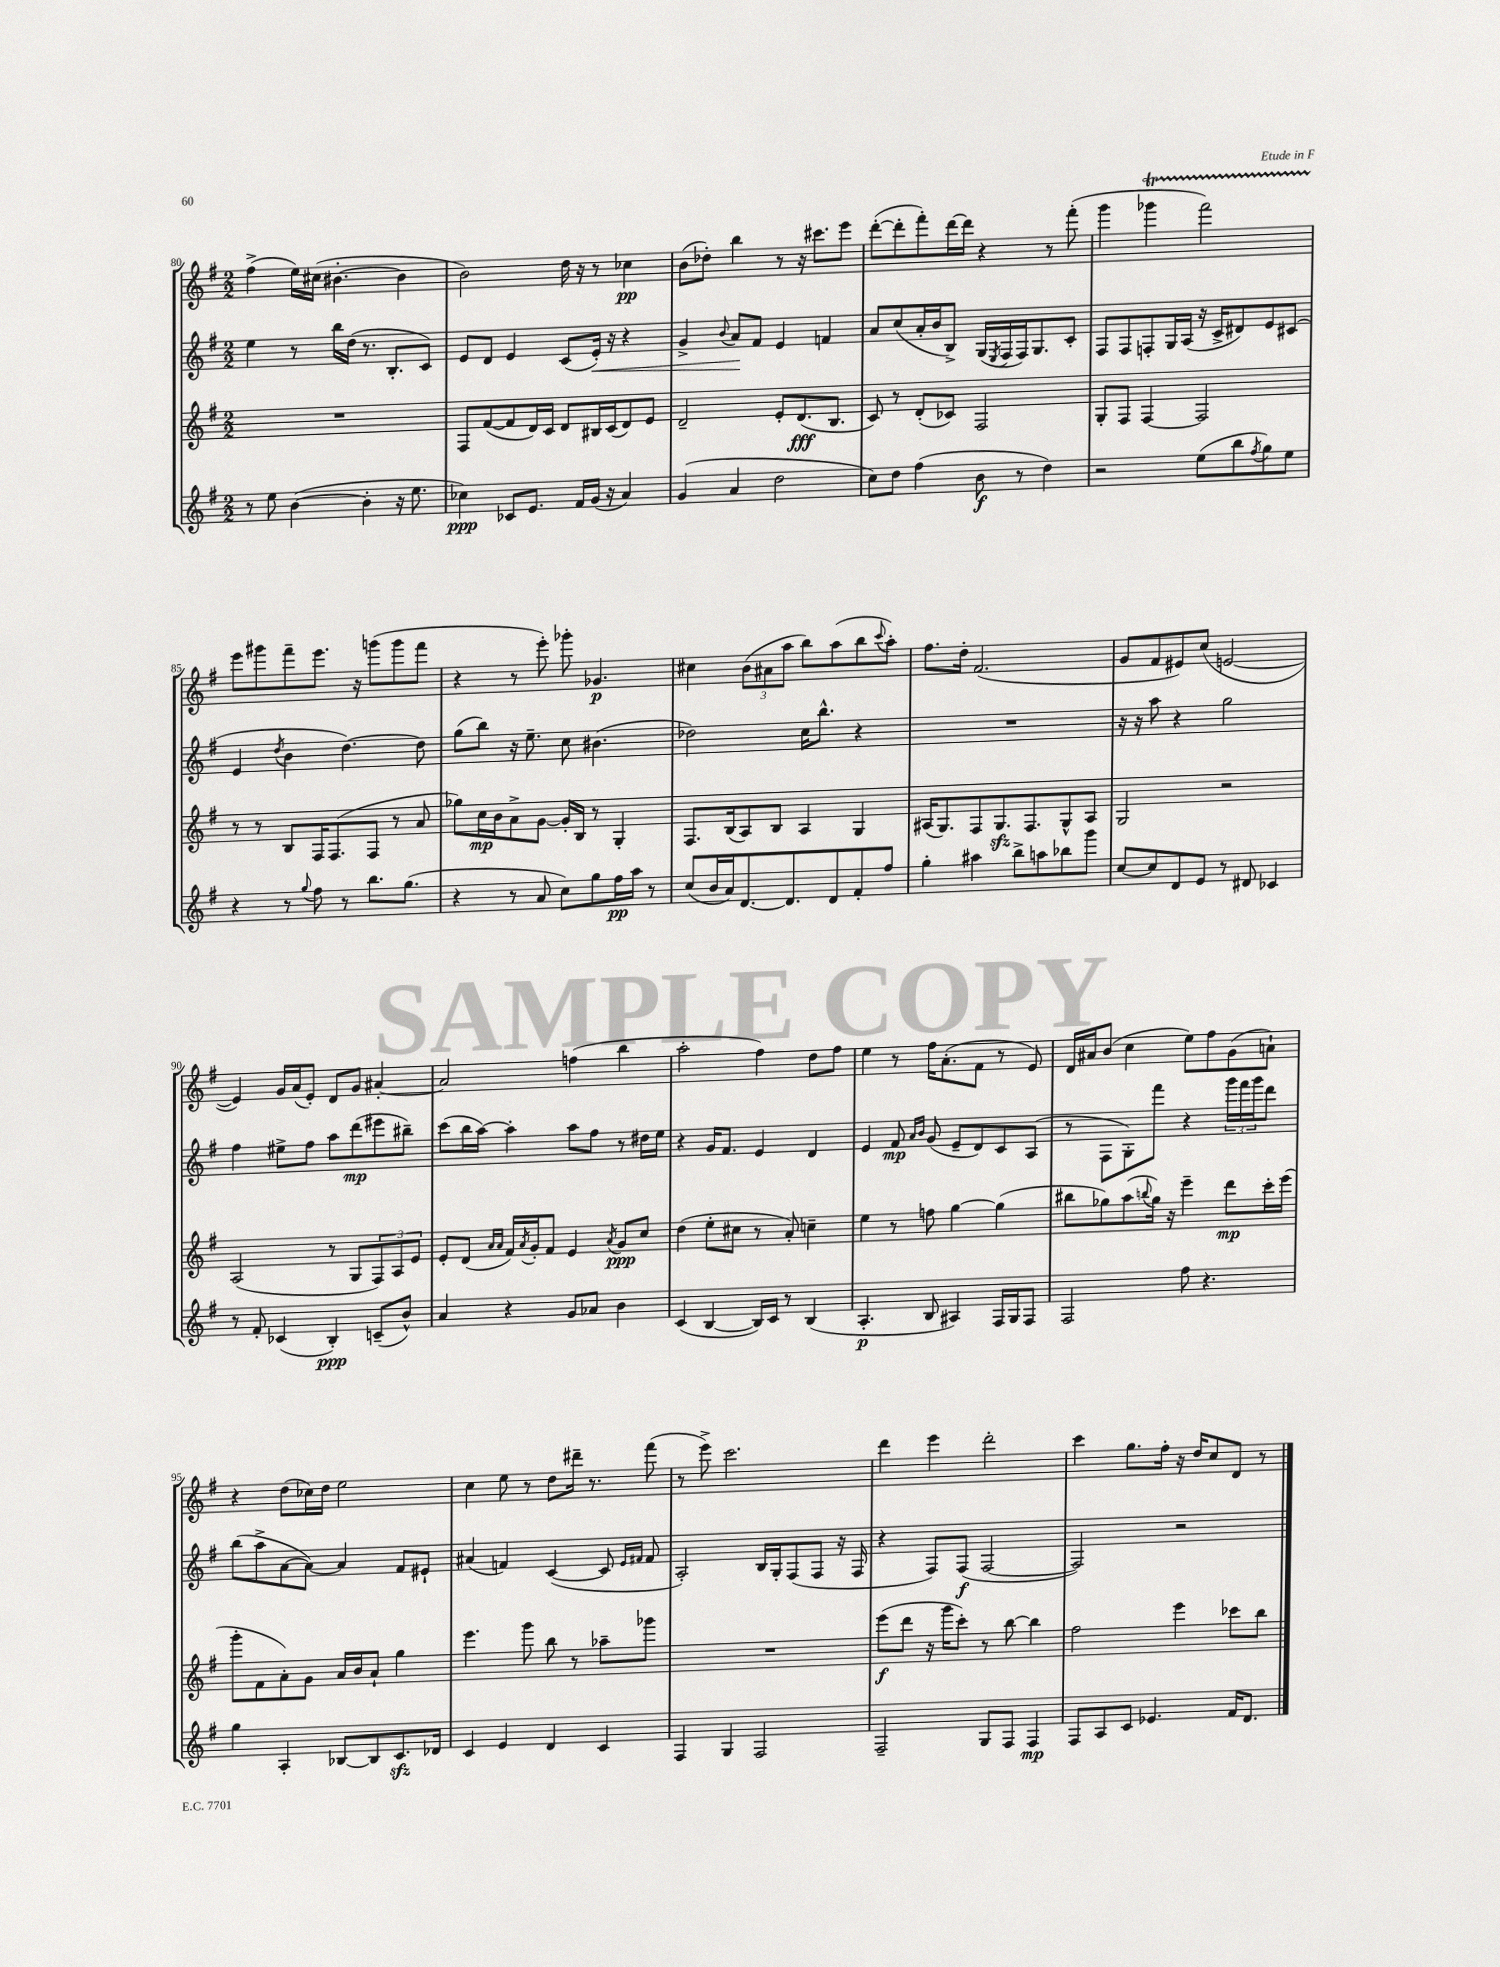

**kern	**dynam	**kern	**dynam	**kern	**dynam	**kern	**dynam
*part4	*part4	*part3	*part3	*part2	*part2	*part1	*part1
*staff4	*staff4	*staff3	*staff3	*staff2	*staff2	*staff1	*staff1
*clefG2	*	*clefG2	*	*clefG2	*	*clefG2	*
*k[f#]	*	*k[f#]	*	*k[f#]	*	*k[f#]	*
*M2/2	*	*M2/2	*	*M2/2	*	*M2/2	*
=80	=80	=80	=80	=80	=80	=80	=80
8r	.	1r	.	4ee\	.	(4ff#^\	.
8ee\	.	.	.	.	.	.	.
([4b\	.	.	.	8r	.	16ee\LL)	.
.	.	.	.	.	.	(16cc#X\JJ	.
.	.	.	.	16bb\LL	.	[4.b#X'\	.
.	.	.	.	(16dd\JJ	.	.	.
4b'\]	.	.	.	8.r	.	.	.
.	.	.	.	8.B'/L	.	.	.
16r	.	.	.	.	.	4b#\]	.
8.ee\	.	.	.	.	.	.	.
.	.	.	.	8c/J)	.	.	.
=81	=81	=81	=81	=81	=81	=81	=81
4cc-X\)	ppp	8F#/L	.	8e/L	.	2b\)	.
.	.	([8f#/	.	8d/J	.	.	.
8c-X/L	.	8f#/]	.	4e/	.	.	.
8.e/J	.	16d/L)	.	.	.	.	.
.	.	16c/JJ	.	.	.	.	.
.	.	8d/L	.	(8c/L	.	16dd\	.
16f#/LL	.	.	.	.	.	16r	.
!	!	!	!	!	!LO:HP:b	!	!
(16g/JJ	.	16B#X/L	.	16e'/Jk)	<	8r	.
16r	.	(16c/J	.	16r	.	.	.
4a/)	.	8d/)	.	4r	.	4cc-X\	pp
.	.	8e/J	.	.	.	.	.
=82	=82	=82	=82	=82	=82	=82	=82
(4g/	.	2d~/	.	4g^/	.	(8b\L	.
.	.	.	.	.	.	8dd-X'\J)	.
.	.	.	.	8qqb/	.	.	.
4a/	.	.	.	8a/L	.	4bb\	.
.	.	.	.	8f#/J	[	.	.
2dd\	.	8e'/L	.	4e/	.	8r	.
.	.	(8.d/	fff	.	.	16r	.
.	.	.	.	.	.	8.ccc#X\L	.
.	.	.	.	4fn/	.	.	.
.	.	8.B/J	.	.	.	.	.
.	.	.	.	.	.	8eee\J	.
=83	=83	=83	=83	=83	=83	=83	=83
8cc\L)	.	8c/)	.	8a/L	.	([8ddd'\L	.
8dd\J	.	8r	.	(8cc/	.	8ddd'\]	.
(4ff#\	.	(8d'/L	.	16a'/L	.	8fff#'\)	.
.	.	.	.	16b/J	.	.	.
.	.	8c-X/J)	.	8B^/J)	.	[16ddd\L	.
.	.	.	.	.	.	16ddd\JJ]	.
8b\	f	2F#/	.	(16G/LL	.	4r	.
.	.	.	.	8qE/	.	.	.
.	.	.	.	16F#/	.	.	.
8r	.	.	.	16F#/J)	.	.	.
.	.	.	.	8.G/	.	.	.
4dd\)	.	.	.	.	.	8r	.
.	.	.	.	8c'/J	.	(8fff#'\	.
=84	=84	=84	=84	=84	=84	=84	=84
2r	.	8G'/L	.	8F#/L	.	4ggg\	.
.	.	8F#/J	.	8F#/	.	.	.
.	.	[4F#/	.	8Fn'/	.	4ggg-XT\	.
.	.	.	.	16G/L	.	.	.
.	.	.	.	(16A/JJ	.	.	.
(8ee\L	.	2F#/]	.	16r	.	2fff#TTT\)	.
.	.	.	.	16c^/KL	.	.	.
8bb\	.	.	.	8d#X/)	.	.	.
8qff#/	.	.	.	.	.	.	.
8gg\)	.	.	.	8e/	.	.	.
8ee\J	.	.	.	(8c#X/J	.	.	.
!!LO:LB:g=z
=85	=85	=85	=85	=85	=85	=85	=85
4r	.	8r	.	4e/	.	8eee\L	.
.	.	8r	.	.	.	8ggg#X\	.
.	.	.	.	8qdd/	.	.	.
8r	.	8B/L	.	4b\	.	8fff#~\	.
8qqgg/	.	.	.	.	.	.	.
8ff#\	.	16F#/K	.	.	.	8.eee\J	.
.	.	(8.F#/	.	.	.	.	.
8r	.	.	.	[4.dd\)	.	.	.
.	.	.	.	.	.	16r	.
8.bb\L	.	8F#/J	.	.	.	(8gggn\L	.
.	.	8r	.	.	.	8ggg\	.
(8.gg\J	.	.	.	.	.	.	.
.	.	8a/	.	8dd\]	.	8fff#\J	.
=86	=86	=86	=86	=86	=86	=86	=86
4r	.	8gg-X\L)	.	(8gg\L	.	4r	.
.	.	16cc\L	mp	8bb\J)	.	.	.
.	.	16b\J	.	.	.	.	.
8r	.	8a^\	.	16r	.	8r	.
.	.	.	.	8.ee~\	.	.	.
8a/	.	[8g\J	.	.	.	8eee'\)	.
8cc\L)	.	16g'/LL]	.	8cc\	.	8ggg-X'\	.
.	.	16B/JJ	.	.	.	.	.
8gg\	.	8r	.	(4.b#X\	.	4.g-X/	p
16ff#\L	pp	4G'/	.	.	.	.	.
16aa\JJ	.	.	.	.	.	.	.
8r	.	.	.	.	.	.	.
=87	=87	=87	=87	=87	=87	=87	=87
(8cc/L	.	8.F#/L	.	2dd-X\)	.	4cc#X\	.
16b/L	.	.	.	.	.	.	.
16a/J)	.	(16B/k	.	.	.	.	.
[8.d/	.	8A/)	.	.	.	(12b\L	.
.	.	.	.	.	.	12a#X\	.
.	.	8B/J	.	.	.	.	.
.	.	.	.	.	.	12aa\J	.
8.d/]	.	.	.	.	.	.	.
.	.	4A/	.	16cc\KL	.	8bb\L)	.
.	.	.	.	8.bb^^\J	.	.	.
8d/	.	.	.	.	.	(8aa\	.
8f#'/	.	4G/	.	4r	.	8bb\	.
.	.	.	.	.	.	8qqccc/	.
8ff#/J	.	.	.	.	.	8aa'\J)	.
=88	=88	=88	=88	=88	=88	=88	=88
4gg'\	.	(16A#X/KL	.	1r	.	8.ff#\L	.
.	.	8.G/)	.	.	.	.	.
.	.	.	.	.	.	16dd'\Jk	.
4aa#X\	.	8F#/	.	.	.	(2.f#/	.
.	.	8.Gzz/	.	.	.	.	.
8bb^\L	.	.	.	.	.	.	.
.	.	8.F#/	.	.	.	.	.
8aan\	.	.	.	.	.	.	.
8bb-X\	.	8G^^/	.	.	.	.	.
8ggg\J	.	8A#/J	.	.	.	.	.
=89	=89	=89	=89	=89	=89	=89	=89
[8cc/L	.	2G/	.	16r	.	8g/L	.
.	.	.	.	16r	.	.	.
8cc/]	.	.	.	8aa\	.	8f#/	.
8d/	.	.	.	4r	.	8e#X/)	.
8e/J	.	.	.	.	.	(8cc/J	.
8r	.	2r	.	2gg\	.	[2en/	.
8d#X/	.	.	.	.	.	.	.
4c-X/	.	.	.	.	.	.	.
!!LO:LB:g=z
=90	=90	=90	=90	=90	=90	=90	=90
8r	.	(2A/	.	4ff#\	.	4e/])	.
8f#'/	.	.	.	.	.	.	.
(4c-X/	.	.	.	8ee#X^\L	.	16g/LL	.
.	.	.	.	.	.	(16a/J	.
.	.	.	.	8ff#\J	.	8e'/J)	.
4B'/)	ppp	8r	.	8aa\L	.	8d/L	.
.	.	8G/L	.	(8ddd\	mp	8g/J	.
(8cn~/L	.	12F#/)	.	8eee#X\	.	[4a#X'/	.
.	.	12A/	.	.	.	.	.
8b^^/J)	.	.	.	8bb#X~\J)	.	.	.
.	.	12e/J	.	.	.	.	.
=91	=91	=91	=91	=91	=91	=91	=91
4a/	.	8e'/L	.	(8ccc\L	.	2a#/]	.
.	.	(8d/J	.	16bb\L	.	.	.
.	.	.	.	[16aa\JJ)	.	.	.
.	.	16qqa/LL	.	.	.	.	.
.	.	16qqa/JJ	.	.	.	.	.
4r	.	16f#/LL)	.	4aa'\]	.	.	.
.	.	8qa/	.	.	.	.	.
.	.	16g'/J	.	.	.	.	.
.	.	8f#/J	.	.	.	.	.
8g/L	.	4e/	.	8aa\L	.	(4ffn\	.
8a-X/J	.	.	.	8ff#\J	.	.	.
.	.	8qa/	.	.	.	.	.
4b\	.	8g/L	ppp	8r	.	4bb\	.
.	.	8cc/J	.	16dd#X\LL	.	.	.
.	.	.	.	16ee\JJ	.	.	.
=92	=92	=92	=92	=92	=92	=92	=92
(4c/	.	(4dd\	.	4r	.	2aa'\	.
[4B/	.	8ee'\L	.	16g/KL	.	.	.
.	.	.	.	8.f#/J	.	.	.
.	.	8cc#X\J	.	.	.	.	.
16B/LL])	.	8r	.	4e/	.	4ff#\)	.
16c/JJ	.	.	.	.	.	.	.
8r	.	8a'/)	.	.	.	.	.
(4B/	.	4ccn~\	.	4d/	.	8dd\L	.
.	.	.	.	.	.	8ff#\J	.
=93	=93	=93	=93	=93	=93	=93	=93
4.A'/	p	4ee\	.	4e/	.	4ee\	.
.	.	8r	.	8f#/	mp	8r	.
.	.	.	.	16qqa/LL	.	.	.
.	.	.	.	16qqb/JJ	.	.	.
8B/	.	8ffn\	.	(8g/	.	16ff#\KL	.
.	.	.	.	.	.	(8.a'\	.
4A#X/)	.	[4gg\	.	8e~/L	.	.	.
.	.	.	.	8d/)	.	8f#\J	.
16F#/LL	.	(4gg\]	.	8c/	.	8r	.
16G/J	.	.	.	.	.	.	.
8F#/J	.	.	.	(8A/J	.	8e/)	.
=94	=94	=94	=94	=94	=94	=94	=94
2F#/	.	8bb#X\L	.	8r	.	16d/LL	.
.	.	.	.	.	.	16a#X/J	.
.	.	8gg-X\)	.	8F#\L	.	(8b/J	.
.	.	(8aa\	.	8G'\)	.	4cc\	.
.	.	8qqbbn/	.	.	.	.	.
.	.	16gg-\Jk)	.	8fff#\J	.	.	.
.	.	16r	.	.	.	.	.
8ff#\	.	4eee~\	.	4r	.	8ee\L)	.
4.r	.	.	.	.	.	8ff#\	.
.	.	8ddd\L	mp	24ggg\LL	.	(8g\	.
.	.	.	.	24fff#\	.	.	.
.	.	.	.	24ggg\J	.	.	.
.	.	16ccc'\L	.	8ddd\J	.	8an`\J)	.
.	.	(16eee\JJ	.	.	.	.	.
!!LO:LB:g=z
=95	=95	=95	=95	=95	=95	=95	=95
4gg\	.	8ggg'\L	.	(8bb\L	.	4r	.
.	.	8f#\	.	8aa^\	.	.	.
4A'/	.	8a'\)	.	[8a\	.	(8dd\L	.
.	.	8g\J	.	8a\J_)	.	16cc-X\L)	.
.	.	.	.	.	.	16dd\JJ	.
[8B-X/L	.	16a/LL	.	4a/]	.	2ee\	.
.	.	16b/J	.	.	.	.	.
8B-/]	.	8a`/J	.	.	.	.	.
8.czz/	.	4gg\	.	8f#/L	.	.	.
.	.	.	.	8e#X`/J	.	.	.
16d-X/Jk	.	.	.	.	.	.	.
=96	=96	=96	=96	=96	=96	=96	=96
4c/	.	4.eee\	.	(4a#X/	.	4cc\	.
4e/	.	.	.	4fn/)	.	8ee\	.
.	.	8ggg\	.	.	.	8r	.
4d/	.	8bb\	.	([4c/	.	8dd\L	.
.	.	8r	.	.	.	16ddd#X~\Jk	.
.	.	.	.	.	.	8.r	.
4c/	.	8aa-X~\L	.	8c/]	.	.	.
.	.	.	.	16qqe/LL	.	.	.
.	.	.	.	16qqf#X/JJ	.	.	.
.	.	8ggg-X\J	.	8f#/	.	(8fff#\	.
=97	=97	=97	=97	=97	=97	=97	=97
4F#/	.	1r	.	2A'/)	.	8r	.
.	.	.	.	.	.	8eee^\)	.
4G/	.	.	.	.	.	2.ccc\	.
2F#/	.	.	.	16B/LL	.	.	.
.	.	.	.	16G'/J	.	.	.
.	.	.	.	(8F#/	.	.	.
.	.	.	.	8F#/J	.	.	.
.	.	.	.	16r	.	.	.
.	.	.	.	16F#/	.	.	.
=98	=98	=98	=98	=98	=98	=98	=98
2F#~/	.	(8eee\L	f	4r	.	4ddd\	.
.	.	8ddd\J	.	.	.	.	.
.	.	16r	.	8F#/L)	.	4eee\	.
.	.	16ggg\KL	.	.	.	.	.
.	.	8ccc'\J)	.	(8F#/J	f	.	.
8G/L	.	8r	.	[2F#/	.	2ddd'\	.
8F#/J	.	[8bb\	.	.	.	.	.
4F#/	mp	4bb\]	.	.	.	.	.
=99	=99	=99	=99	=99	=99	=99	=99
8F#/L	.	2ff#\	.	2F#/])	.	4ccc\	.
8A/	.	.	.	.	.	.	.
8c/J	.	.	.	.	.	8.gg\L	.
4.e-X/	.	.	.	.	.	.	.
.	.	.	.	.	.	16ff#'\Jk	.
.	.	4eee\	.	2r	.	16r	.
.	.	.	.	.	.	16dd/KL	.
.	.	.	.	.	.	8cc/	.
16f#/KL	.	8ccc-X\L	.	.	.	8d/J	.
8.d/J	.	.	.	.	.	.	.
.	.	8bb\J	.	.	.	8r	.
==	==	==	==	==	==	==	==
*-	*-	*-	*-	*-	*-	*-	*-
